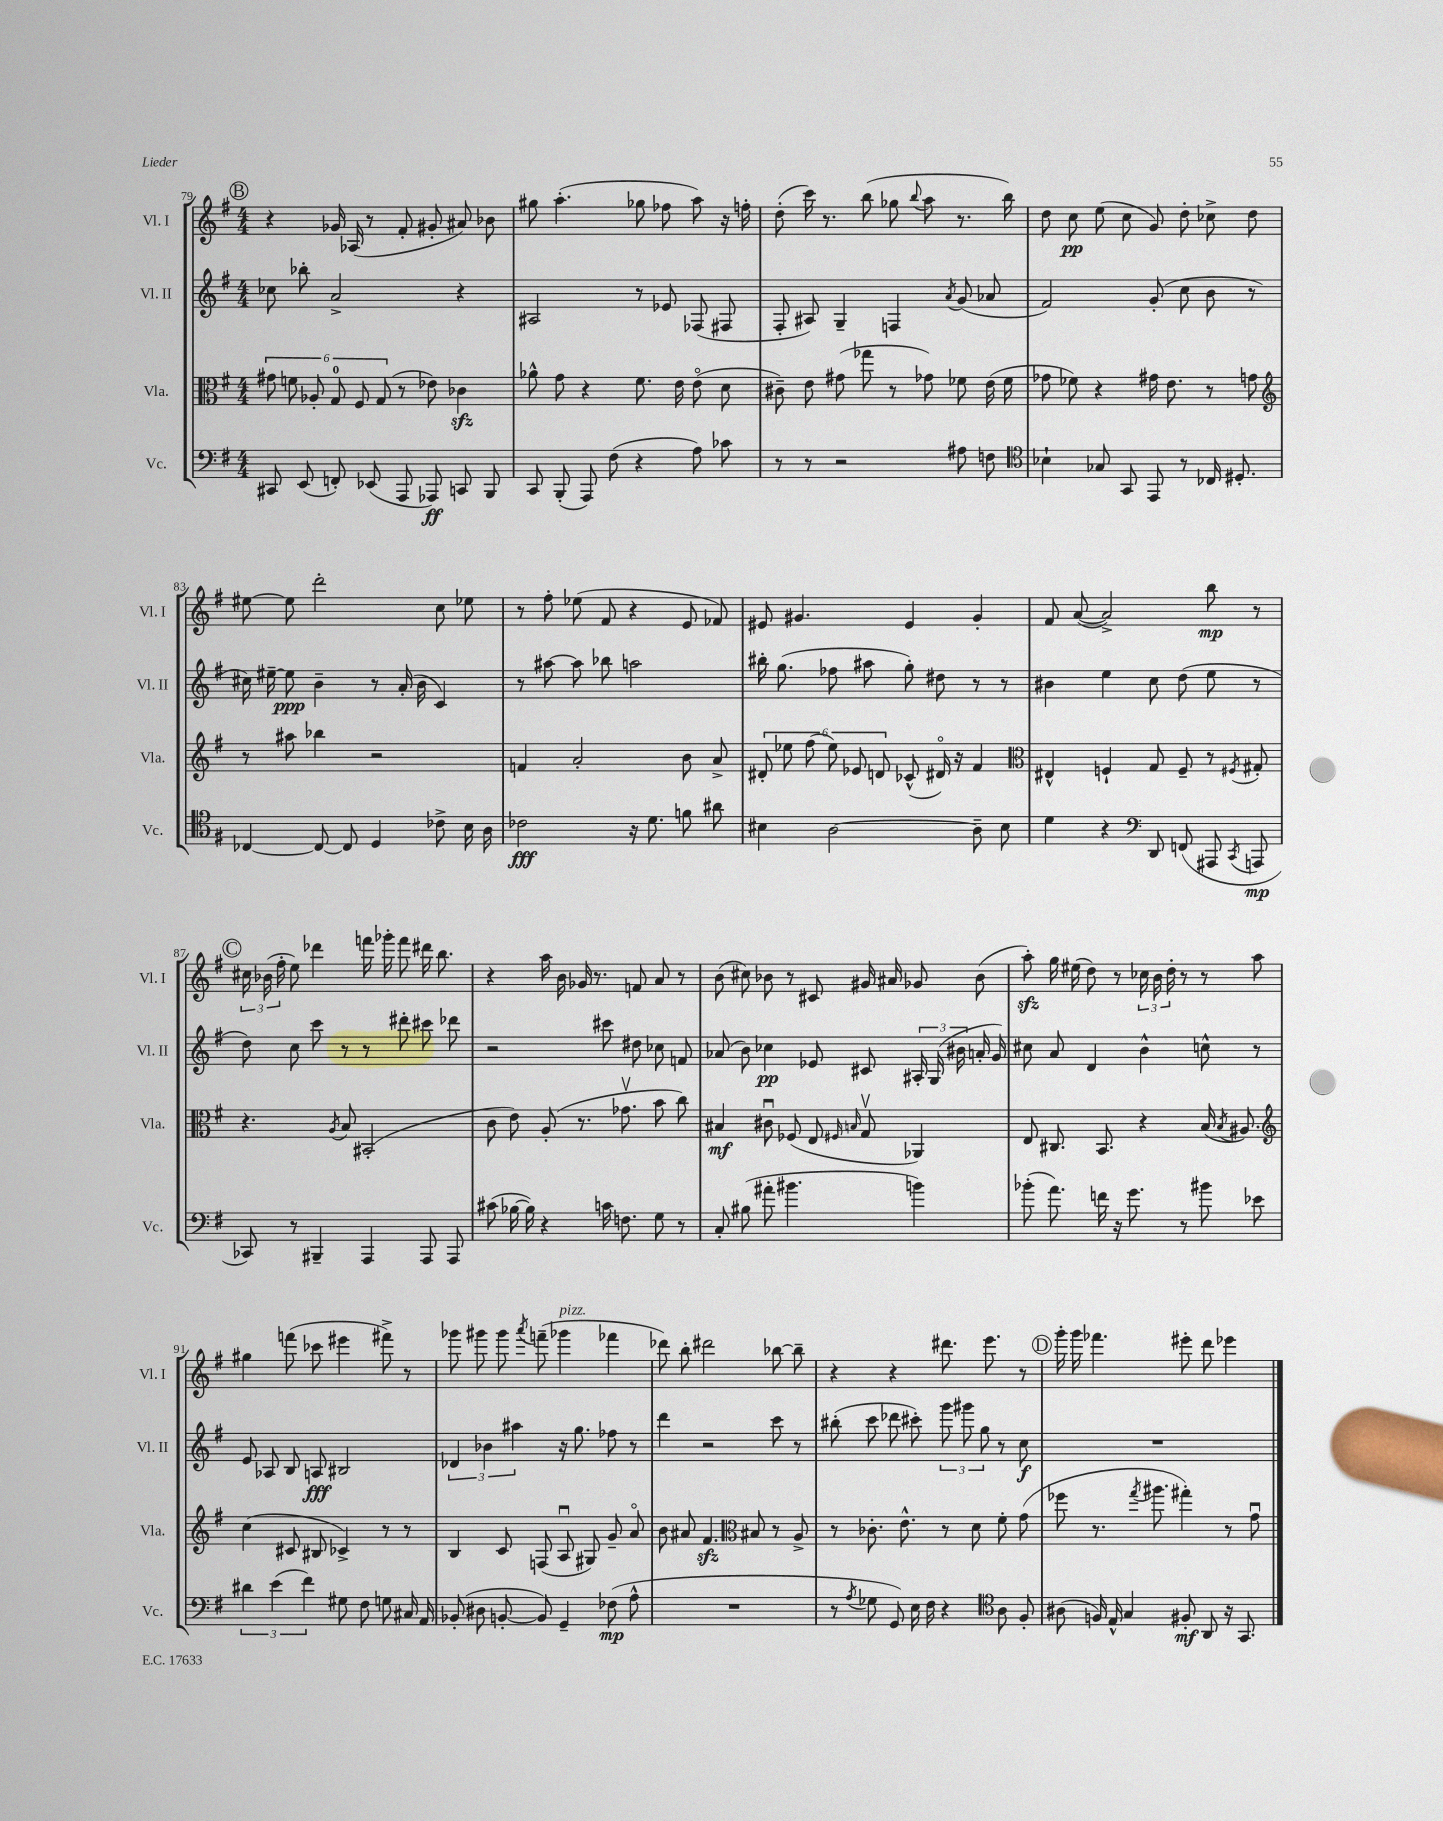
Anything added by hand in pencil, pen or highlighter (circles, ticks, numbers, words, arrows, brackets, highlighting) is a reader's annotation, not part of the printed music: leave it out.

**kern	**kern	**kern	**kern
*staff4	*staff3	*staff2	*staff1
*clefF4	*clefC3	*clefG2	*clefG2
*k[f#]	*k[f#]	*k[f#]	*k[f#]
*M4/4	*M4/4	*M4/4	*M4/4
8CC#/	12g#\	8cc-\	4r
.	12f\	.	.
(8EE/	.	8bb-'\	.
.	12A-'/	.	.
8FF'/)	12G/	2a^/	16g-/
.	.	.	(16A-/
.	12F#/	.	.
(8EE-/	.	.	8r
.	(12G/	.	.
8AAA/	8r	.	8f#'/
8AAA-/)	8e-\)	.	8g#'/
8CC/	4c-\	4r	8a#/)
8BBB/	.	.	8b-\
=	=	=	=
8CC/	8a-^^\	2A#/	8gg#\
(8BBB'/	8g\	.	(4.aa'\
8AAA/)	4r	.	.
(8F#\	.	.	.
4r	8.f#\	8r	8gg-\
.	.	8e-/	8ff-\
.	16e\	.	.
8A\)	(8eo\	(8F-/	8aa\)
8c-\	8d\	8F#/	16r
.	.	.	16ff'\
=	=	=	=
8r	8c#~\)	8F#'/	(8dd'\
8r	8e\	8A#/)	16ccc\)
.	.	.	8.r
2r	(8g#\	4G~/	.
.	8gg-\	.	(8bb\
.	8r	4F/	8gg-\
.	.	.	8qqbb/
.	8g-\)	.	8aa\
.	.	8qa/	.
8A#\	8f-\	(8g/	8.r
8F\	(16e\	8a-/	.
.	16f-\	.	16bb\)
=	=	=	=
*clefC4	*	*	*
4B-`\	8g-\	2f#/)	8dd\
.	8f-\)	.	8cc\
8G-/	4r	.	(8ee\
8GG/	.	.	8cc\
8EE/	16g#\	(8g'/	8g/)
.	8.e\	.	.
8r	.	8cc\	8dd'\
16C-/	8r	8b\	8cc-^\
8.D#'/	.	.	.
.	8g\	8r	8dd\
=	=	=	=
*	*clefG2	*	*
[4C-/	8r	16cc#\)	[8ee#\
.	.	[16ee#~\	.
.	8aa#\	8ee#\]	8ee#\]
8C-/_	4bb-\	4b~\	2ddd'\
8C-/]	.	.	.
4D/	2r	8r	.
.	.	(16a'/	.
.	.	16b\	.
8c-^\	.	4c/)	8cc\
16B\	.	.	8ee-\
16A\	.	.	.
=	=	=	=
2c-\	4f/	8r	8r
.	.	[8aa#\	8ff#'\
.	2a'/	8aa#\]	(8ee-\
.	.	8bb-\	8f#/
16r	.	2aa\	4r
8.d\	.	.	.
8f\	8b\	.	8e/
8a#\	8a^/	.	8f-/)
=	=	=	=
4B#\	12d#'/	16bb#'\	8e#/
.	.	(8.gg\	.
.	12ee-\	.	.
.	.	.	4.g#/
.	(12ff#\	.	.
[2A\	12ee-\)	8ff-\	.
.	12e-/	.	.
.	.	8aa#\	.
.	12d/	.	.
.	(8c-^^/	8gg'\)	4e#/
.	16d#o/)	8dd#\	.
.	16r	.	.
8A~\]	4f#/	8r	4g#'/
8B#\	.	8r	.
=	=	=	=
*	*clefC3	*	*
4d\	4E#^^/	4b#\	8f#/
.	.	.	([8a/
4r	4F`/	4ee\	2a^/])
*clefF4	*	*	*
8DD/	8G/	8cc\	.
(8FF/	8F~/	(8dd\	.
8AAA#/	8r	8ee\	8bb\
8qCC/	8qF#/	.	.
8AAA/	8G#'/	8r	8r
=	=	=	=
8CC-/)	4.r	8dd\)	24cc#\
.	.	.	(24b-\
.	.	.	24ff#'\
8r	.	8cc\	8ee\)
4BBB#~/	.	8ccc\	4ddd-\
.	8qA/	.	.
.	8B/	8r	.
4AAA/	(2BB#'/	8r	16fff\
.	.	.	16ggg-'\
.	.	8ddd#'\	8fff\
8AAA/	.	8ccc#\	16ddd#\
.	.	.	8.bb\
8AAA/	.	8ddd-\	.
=	=	=	=
(8c#\	8c\	2r	4r
[16B-\	8e\)	.	.
16B-\])	.	.	.
4r	(8A'/	.	16aa\
.	.	.	16b\
.	8.r	.	16g-/
.	.	.	8.r
16c\	.	8ccc#\	.
8.F\	8.g-v\	.	.
.	.	8dd#\	8f/
8G\	8b\	8cc-\	8a/
8r	8cc\)	8f/	8r
=	=	=	=
8C'/	4B#/	(8a-/	(8b\
(8B#\	.	8b\)	8cc#\)
8a#'\	8c#u\	4cc-\	8b-\
4.b#\	(8F-/	.	8r
.	8E/	8e-/	8c#/
.	16qqF#/	.	.
.	16qqB/	.	.
.	8Gv/	8c#/	16g#/
.	.	.	16a#/
4b\)	4AA-/)	24A#'/	8g-/
.	.	(24G/	.
.	.	24b#\	.
.	.	16a'/	(8b-\
.	.	16g/)	.
=	=	=	=
(8b-'\	8E/	8cc#\	8aa'\)
8.a\)	8.C#/	8a/	16gg\
.	.	.	(16ee#\
.	.	4d/	8dd\)
16f\	8.BB/	.	.
16r	.	.	8r
8.g\	.	.	.
.	4r	4b^^\	24cc-\
.	.	.	24b\
.	.	.	24dd'\
8r	.	.	8r
8b#\	(16B/	8cc^^\	8r
.	8qB/	.	.
.	8.A#/)	.	.
8e-\	.	8r	8aa\
=	=	=	=
*	*clefG2	*	*
6d#\	(4cc\	8e/	4gg#\
.	.	8A-/	.
(6e\	.	.	.
.	8c#/	8B/	(8fff\
6f#\)	.	.	.
.	8B#/	8A/	8ccc-\
8G#\	4c-^/)	2B#/	4eee#\
8F#\	.	.	.
8G\	8r	.	8fff#^\)
16C#/	8r	.	8r
16AA/	.	.	.
=	=	=	=
(8BB-'/	4B/	6d-/	8ggg-\
8D#\	.	.	8ggg#\
.	.	6b-\	.
[8BB'/	8c/	.	8ggg#\
.	.	6aa#\	.
.	.	.	8qaaa/
8BB/])	(8F/	.	(8fff~\
4GG~/	8Au/	16r	4ggg-\
.	.	8.gg\	.
.	8G#/)	.	.
(8F-\	8g~/	8ff-\	4fff-\
8A^^\	8ao/	8r	.
=	=	=	=
1r	8b\	4ddd\	8ddd-\)
.	8a#/	.	8bb'\
.	4.f#/	2r	2ddd#\
*	*clefC3	*	*
.	8B#/	.	.
.	8r	8ccc\	[8bb-\
.	8A^/	8r	8bb-~\]
=	=	=	=
8r	8r	(8bb#'\	4r
8qA/	.	.	.
8G-\	8.c-'\	8ccc\	.
8GG/)	.	8ddd-\	4r
.	8.e^^\	.	.
16E\	.	8ccc#'\)	.
16F#\	.	.	.
4r	8r	12ggg\	8.ddd#\
.	.	12ggg#\	.
.	8d\	.	.
.	.	12gg\	.
.	.	.	8.eee\
*clefC4	*	*	*
8A\	8f#'\	8r	.
8F#'/	(8g\	8cc\	8r
=	=	=	=
(8A#\	8ff-\	1r	16ggg'\
.	.	.	16ggg\
16F/)	8.r	.	4.fff-\
16E^^/	.	.	.
4G/	.	.	.
.	8qgg/	.	.
.	8.aa#\	.	.
8F#'/	4gg#'\)	.	8eee#'\
8AA/	.	.	8ddd\
16r	8r	.	4eee-\
8.GG/	.	.	.
.	8gu\	.	.
==	==	==	==
*-	*-	*-	*-
